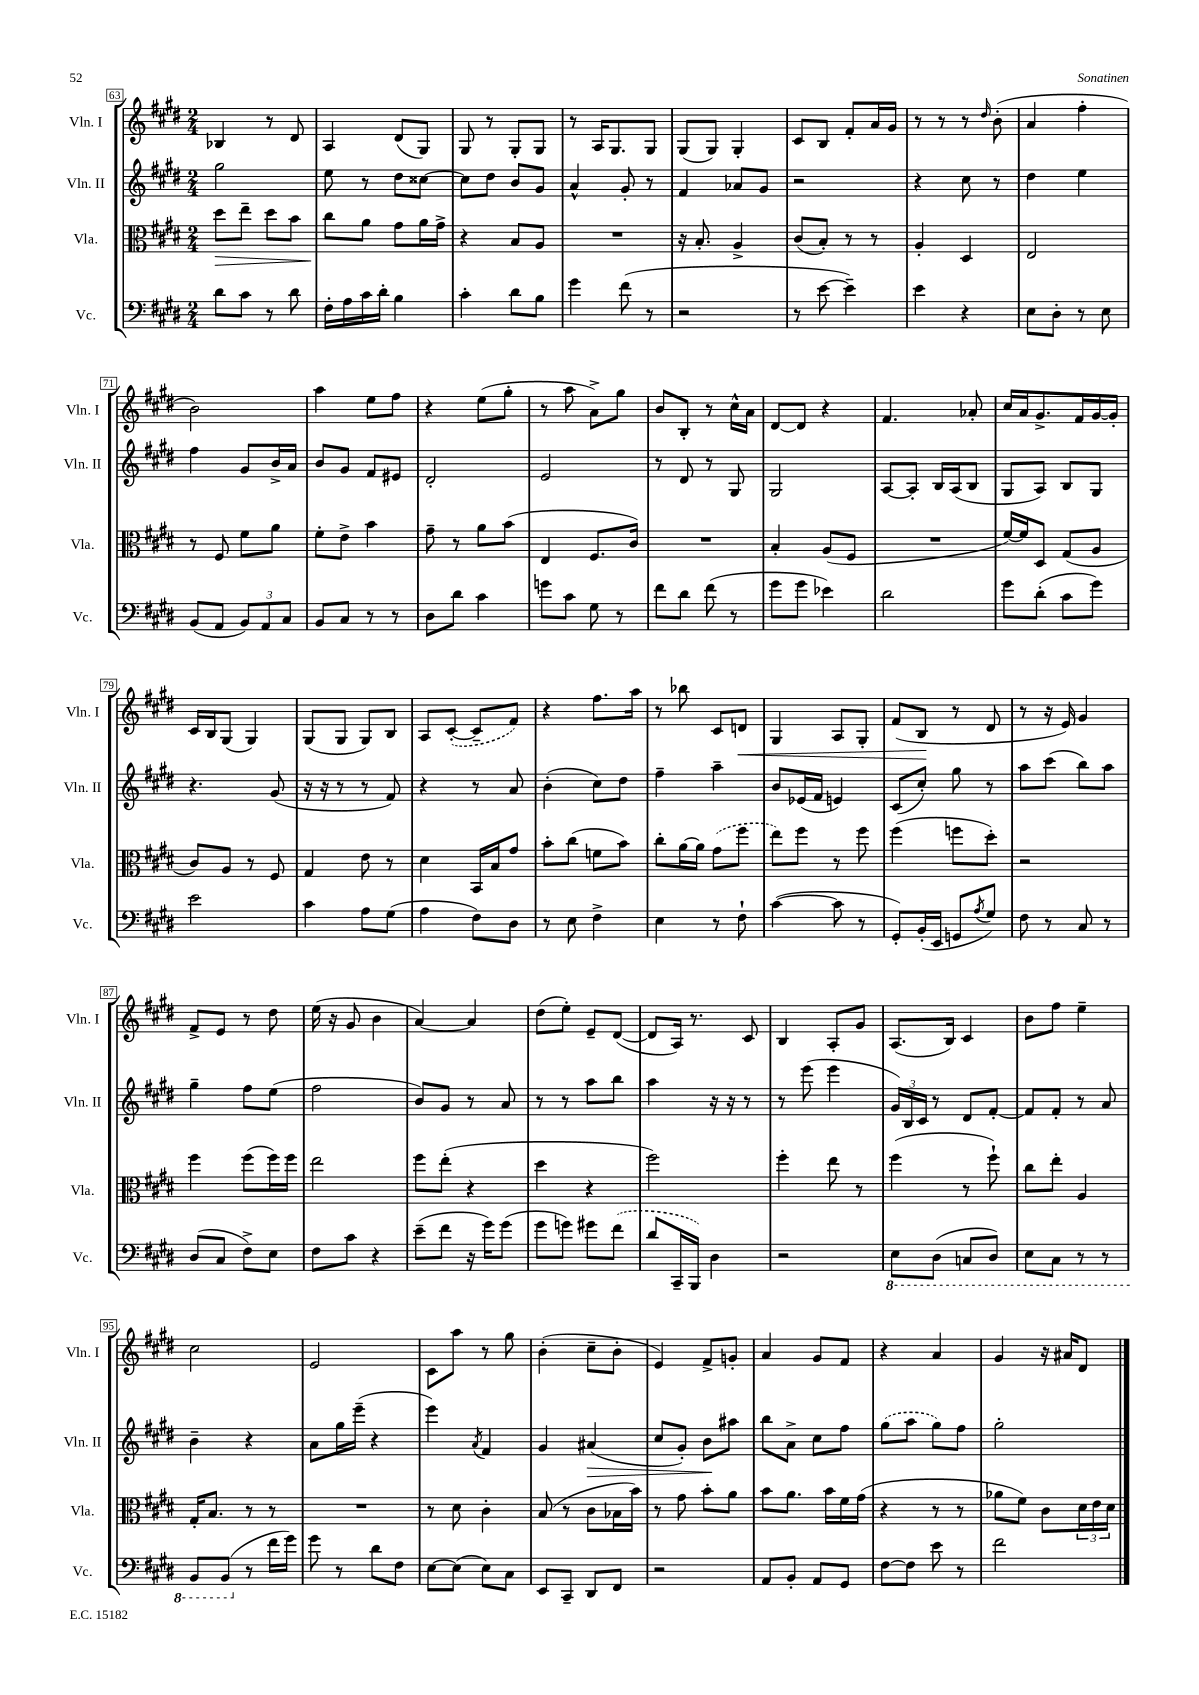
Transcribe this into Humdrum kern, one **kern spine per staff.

**kern	**kern	**dynam	**kern	**dynam	**kern	**dynam
*part4	*part3	*part3	*part2	*part2	*part1	*part1
*staff4	*staff3	*staff3	*staff2	*staff2	*staff1	*staff1
*I"Vc.	*I"Vla.	*	*I"Vln. II	*	*I"Vln. I	*
*I'Vc.	*I'Vla.	*	*I'Vln. II	*	*I'Vln. I	*
*clefF4	*clefC3	*	*clefG2	*	*clefG2	*
*k[f#c#g#d#]	*k[f#c#g#d#]	*	*k[f#c#g#d#]	*	*k[f#c#g#d#]	*
*M2/4	*M2/4	*	*M2/4	*	*M2/4	*
=63	=63	=63	=63	=63	=63	=63
!	!	!LO:HP:b	!	!	!	!
8d#\L	8dd#\L	>	2gg#\	.	4B-X/	.
8c#\J	8ee~\J	.	.	.	.	.
8r	8dd#\L	.	.	.	8r	.
8d#\	8b\J	.	.	.	8d#/	.
=64	=64	=64	=64	=64	=64	=64
16F#'\LL	8cc#\L	.	8ee\	.	4A/	.
16A\	.	.	.	.	.	.
16c#\	8a\J	]	8r	.	.	.
16d#'\JJ	.	.	.	.	.	.
4B\	8g#\L	.	8dd#\L	.	(8d#/L	.
.	16a\L	.	[8cc##X\J	.	8G#/J)	.
.	16g#^\JJ	.	.	.	.	.
=65	=65	=65	=65	=65	=65	=65
4c#'\	4r	.	8cc##\L]	.	8G#/	.
.	.	.	8dd#\J	.	8r	.
8d#\L	8B/L	.	8b/L	.	8G#'/L	.
8B\J	8A/J	.	8g#/J	.	8G#/J	.
=66	=66	=66	=66	=66	=66	=66
4g#\	2r	.	4a^^/	.	8r	.
.	.	.	.	.	16A/KL	.
.	.	.	.	.	8.G#/	.
(8f#\	.	.	8g#'/	.	.	.
8r	.	.	8r	.	8G#/J	.
=67	=67	=67	=67	=67	=67	=67
2r	16r	.	4f#/	.	(8G#/L	.
.	8.B'/	.	.	.	.	.
.	.	.	.	.	8G#/J)	.
.	4A^/	.	8a-X/L	.	4G#'/	.
.	.	.	8g#/J	.	.	.
=68	=68	=68	=68	=68	=68	=68
8r	(8c#/L	.	2r	.	8c#/L	.
[8e\	8B'/J)	.	.	.	8B/J	.
4e~\])	8r	.	.	.	8f#'/L	.
.	8r	.	.	.	16a/L	.
.	.	.	.	.	16g#/JJ	.
=69	=69	=69	=69	=69	=69	=69
4e\	4A'/	.	4r	.	8r	.
.	.	.	.	.	8r	.
4r	4D#/	.	8cc#\	.	8r	.
.	.	.	.	.	16qqdd#/	.
.	.	.	8r	.	(8b'\	.
=70	=70	=70	=70	=70	=70	=70
8E\L	2E/	.	4dd#\	.	4a/	.
8D#'\J	.	.	.	.	.	.
8r	.	.	4ee\	.	4ff#'\	.
8E\	.	.	.	.	.	.
!!LO:LB:g=z
=71	=71	=71	=71	=71	=71	=71
(8BB/L	8r	.	4ff#\	.	2b\)	.
8AA/J	8F#/	.	.	.	.	.
12BB/L)	8f#\L	.	8g#/L	.	.	.
12AA/	.	.	.	.	.	.
.	8a\J	.	16b^/L	.	.	.
12C#/J	.	.	.	.	.	.
.	.	.	16a/JJ	.	.	.
=72	=72	=72	=72	=72	=72	=72
8BB/L	8f#'\L	.	8b/L	.	4aa\	.
8C#/J	8e^\J	.	8g#/J	.	.	.
8r	4b\	.	8f#/L	.	8ee\L	.
8r	.	.	8e#X/J	.	8ff#\J	.
=73	=73	=73	=73	=73	=73	=73
8D#\L	8g#~\	.	2d#'/	.	4r	.
8d#\J	8r	.	.	.	.	.
4c#\	8a\L	.	.	.	(8ee\L	.
.	(8b\J	.	.	.	8gg#'\J	.
=74	=74	=74	=74	=74	=74	=74
8gn\L	4E/	.	2e/	.	8r	.
8c#\J	.	.	.	.	8aa\	.
8G#\	8.F#/L	.	.	.	8a^\L)	.
8r	.	.	.	.	8gg#\J	.
.	16c#/Jk)	.	.	.	.	.
=75	=75	=75	=75	=75	=75	=75
8f#\L	2r	.	8r	.	8b/L	.
8d#\J	.	.	8d#/	.	8B'/J	.
(8f#\	.	.	8r	.	8r	.
8r	.	.	8G#/	.	16cc#^^\LL	.
.	.	.	.	.	16a\JJ	.
=76	=76	=76	=76	=76	=76	=76
8g#\L	4B'/	.	2G#/	.	[8d#/L	.
8g#\J	.	.	.	.	8d#/J]	.
4e-X\)	(8A/L	.	.	.	4r	.
.	8F#/J	.	.	.	.	.
=77	=77	=77	=77	=77	=77	=77
2d#\	2r	.	[8A/L	.	4.f#/	.
.	.	.	8A'/J]	.	.	.
.	.	.	16B/LL	.	.	.
.	.	.	(16A/J	.	.	.
.	.	.	8B/J	.	8a-X'/	.
=78	=78	=78	=78	=78	=78	=78
8g#\L	[16f#/LL)	.	8G#/L	.	16cc#/LL	.
.	16f#/J]	.	.	.	16a/J	.
(8d#'\J	8D#/J	.	8A/J)	.	8.g#^/	.
8c#\L	(8G#/L	.	8B/L	.	.	.
.	.	.	.	.	16f#/L	.
8g#\J)	8A/J	.	8G#/J	.	[16g#/	.
.	.	.	.	.	16g#'/JJ]	.
!!LO:LB:g=z
=79	=79	=79	=79	=79	=79	=79
2e\	8c#/L)	.	4.r	.	16c#/LL	.
.	.	.	.	.	16B/J	.
.	8A/J	.	.	.	(8G#/J	.
.	8r	.	.	.	4G#/)	.
.	8F#/	.	(8g#/	.	.	.
=80	=80	=80	=80	=80	=80	=80
4c#\	4G#/	.	16r	.	(8G#/L	.
.	.	.	16r	.	.	.
.	.	.	8r	.	8G#/J	.
8A\L	8e\	.	8r	.	8G#/L)	.
(8G#\J	8r	.	8f#/)	.	8B/J	.
=81	=81	=81	=81	=81	=81	=81
4A\	4d#\	.	4r	.	8A/L	.
.	.	.	.	.	([8c#'/J	.
8F#\L)	16BB/LL	.	8r	.	8c#~/L]	.
.	16B/J	.	.	.	.	.
8D#\J	8g#/J	.	8a/	.	8f#/J)	.
=82	=82	=82	=82	=82	=82	=82
8r	8b'\L	.	(4b'\	.	4r	.
8E\	(8cc#\J	.	.	.	.	.
4F#^\	8fn\L	.	8cc#\L)	.	8.ff#\L	.
.	8b\J)	.	8dd#\J	.	.	.
.	.	.	.	.	16aa\Jk	.
=83	=83	=83	=83	=83	=83	=83
4E\	8cc#'\L	.	4ff#~\	.	8r	.
.	[16a\L	.	.	.	8bb-X\	.
.	16a\JJ]	.	.	.	.	.
8r	(8g#\L	.	4aa~\	.	8c#/L	.
!	!	!	!	!	!	!LO:HP:b
8F#`\	8ff#\J	.	.	.	8dn/J	<
=84	=84	=84	=84	=84	=84	=84
([4c#\	8ee\L)	.	8b/L	.	4G#/	.
.	8ff#\J	.	(16e-X/L	.	.	.
.	.	.	16f#/JJ	.	.	.
8c#\]	8r	.	4en/)	.	8A/L	.
8r	8ff#\	.	.	.	8G#'/J	.
=85	=85	=85	=85	=85	=85	=85
8GG#'/L)	(4ff#\	.	(8c#/L	.	(8f#/L	.
(16BB'/L	.	.	8cc#'/J)	.	8B/J	.
16EE/JJ	.	.	.	.	.	.
8GGn/L	8ffn\L	.	8gg#\	.	8r	[
8qA/	.	.	.	.	.	.
8G#/J)	8dd#'\J)	.	8r	.	8d#/	.
=86	=86	=86	=86	=86	=86	=86
8F#\	2r	.	8aa\L	.	8r	.
8r	.	.	(8ccc#\J	.	16r	.
.	.	.	.	.	16e/)	.
8C#/	.	.	8bb\L)	.	4g#/	.
8r	.	.	8aa\J	.	.	.
!!LO:LB:g=z
=87	=87	=87	=87	=87	=87	=87
(8D#/L	4ff#\	.	4gg#~\	.	8f#^/L	.
8C#/J	.	.	.	.	8e/J	.
8F#^\L)	(8ff#\L	.	8ff#\L	.	8r	.
8E\J	16ff#\L)	.	(8ee\J	.	8dd#\	.
.	16ff#\JJ	.	.	.	.	.
=88	=88	=88	=88	=88	=88	=88
8F#\L	2ee\	.	2ff#\	.	(16ee\	.
.	.	.	.	.	16r	.
8c#\J	.	.	.	.	8g#/	.
4r	.	.	.	.	4b\	.
=89	=89	=89	=89	=89	=89	=89
(8e~\L	8ff#\L	.	8b/L)	.	[4a/)	.
8f#\J	(8ee'\J	.	8g#/J	.	.	.
16r	4r	.	8r	.	4a/]	.
16g#\KL)	.	.	.	.	.	.
(8g#\J	.	.	8a/	.	.	.
=90	=90	=90	=90	=90	=90	=90
8g#\L	4dd#\	.	8r	.	(8dd#\L	.
8gn\J)	.	.	8r	.	8ee'\J)	.
8g#X\L	4r	.	8aa\L	.	8e~/L	.
(8f#\J	.	.	8bb\J	.	([8d#/J	.
=91	=91	=91	=91	=91	=91	=91
8d#/L	2ff#\)	.	4aa\	.	8d#/L]	.
16CC#~/L	.	.	.	.	16A/Jk)	.
16BBB/JJ)	.	.	.	.	8.r	.
4D#\	.	.	16r	.	.	.
.	.	.	16r	.	.	.
.	.	.	8r	.	8c#/	.
=92	=92	=92	=92	=92	=92	=92
2r	4ff#'\	.	8r	.	4B/	.
.	.	.	(8eee\	.	.	.
.	8ee\	.	4eee\	.	8A'/L	.
.	8r	.	.	.	8g#/J	.
=93	=93	=93	=93	=93	=93	=93
*8ba	*	*	*	*	*	*
8EE\L	(4ff#\	.	24g#/LL)	.	(8.A/L	.
.	.	.	24B/	.	.	.
.	.	.	24c#/JJ	.	.	.
(8DD#\J	.	.	8r	.	.	.
.	.	.	.	.	16B/Jk)	.
8CCn/L	8r	.	8d#/L	.	4c#/	.
8DD#/J)	8ff#`\)	.	[8f#'/J	.	.	.
=94	=94	=94	=94	=94	=94	=94
8EE\L	8cc#\L	.	8f#/L]	.	8b\L	.
8CC#\J	8ee'\J	.	8f#'/J	.	8ff#\J	.
8r	4A/	.	8r	.	4ee~\	.
8r	.	.	8a/	.	.	.
!!LO:LB:g=z
=95	=95	=95	=95	=95	=95	=95
8BBB/L	16G#'/KL	.	4b~\	.	2cc#\	.
.	8.B/J	.	.	.	.	.
(8BBB/J	.	.	.	.	.	.
*X8ba	*	*	*	*	*	*
8r	8r	.	4r	.	.	.
16f#\LL	8r	.	.	.	.	.
16g#\JJ)	.	.	.	.	.	.
=96	=96	=96	=96	=96	=96	=96
8g#\	2r	.	8a\L	.	2e/	.
8r	.	.	16gg#\L	.	.	.
.	.	.	(16eee~\JJ	.	.	.
8d#\L	.	.	4r	.	.	.
8F#\J	.	.	.	.	.	.
=97	=97	=97	=97	=97	=97	=97
[8E\L	8r	.	4eee\)	.	8c#\L	.
(8E\J]	8d#\	.	.	.	8aa\J	.
.	.	.	8qa/	.	.	.
8E\L)	4c#'\	.	4f#/	.	8r	.
8C#\J	.	.	.	.	8gg#\	.
=98	=98	=98	=98	=98	=98	=98
8EE/L	(8B/	.	4g#/	.	(4b'\	.
8CC#~/J	8r	.	.	.	.	.
!	!	!	!	!LO:HP:b	!	!
8DD#/L	8c#\L	.	(4a#X/	>	8cc#~\L	.
8FF#/J	16B-X\L	.	.	.	8b'\J	.
.	16b\JJ)	.	.	.	.	.
=99	=99	=99	=99	=99	=99	=99
2r	8r	.	8cc#/L	.	4e/)	.
.	8g#\	.	8g#'/J)	.	.	.
.	8b'\L	.	8b\L	.	8f#^/L	.
.	8a\J	.	8aa#X\J	]	8gn'/J	.
=100	=100	=100	=100	=100	=100	=100
8AA/L	8b\L	.	8bb\L	.	4a/	.
8BB'/J	8.a\J	.	8a^\J	.	.	.
8AA/L	.	.	8cc#\L	.	8g#/L	.
.	16b\LL	.	.	.	.	.
8GG#/J	16f#\	.	8ff#\J	.	8f#/J	.
.	(16g#\JJ	.	.	.	.	.
=101	=101	=101	=101	=101	=101	=101
[8F#\L	4r	.	(8gg#\L	.	4r	.
8F#\J]	.	.	8aa\J	.	.	.
8e\	8r	.	8gg#\L)	.	4a/	.
8r	8r	.	8ff#\J	.	.	.
=102	=102	=102	=102	=102	=102	=102
2f#\	8a-X\L	.	2gg#'\	.	4g#/	.
.	8f#\J)	.	.	.	.	.
.	8c#\L	.	.	.	16r	.
.	.	.	.	.	16a#X/KL	.
.	24d#\L	.	.	.	8d#/J	.
.	24e\	.	.	.	.	.
.	24d#\JJ	.	.	.	.	.
==	==	==	==	==	==	==
*-	*-	*-	*-	*-	*-	*-
